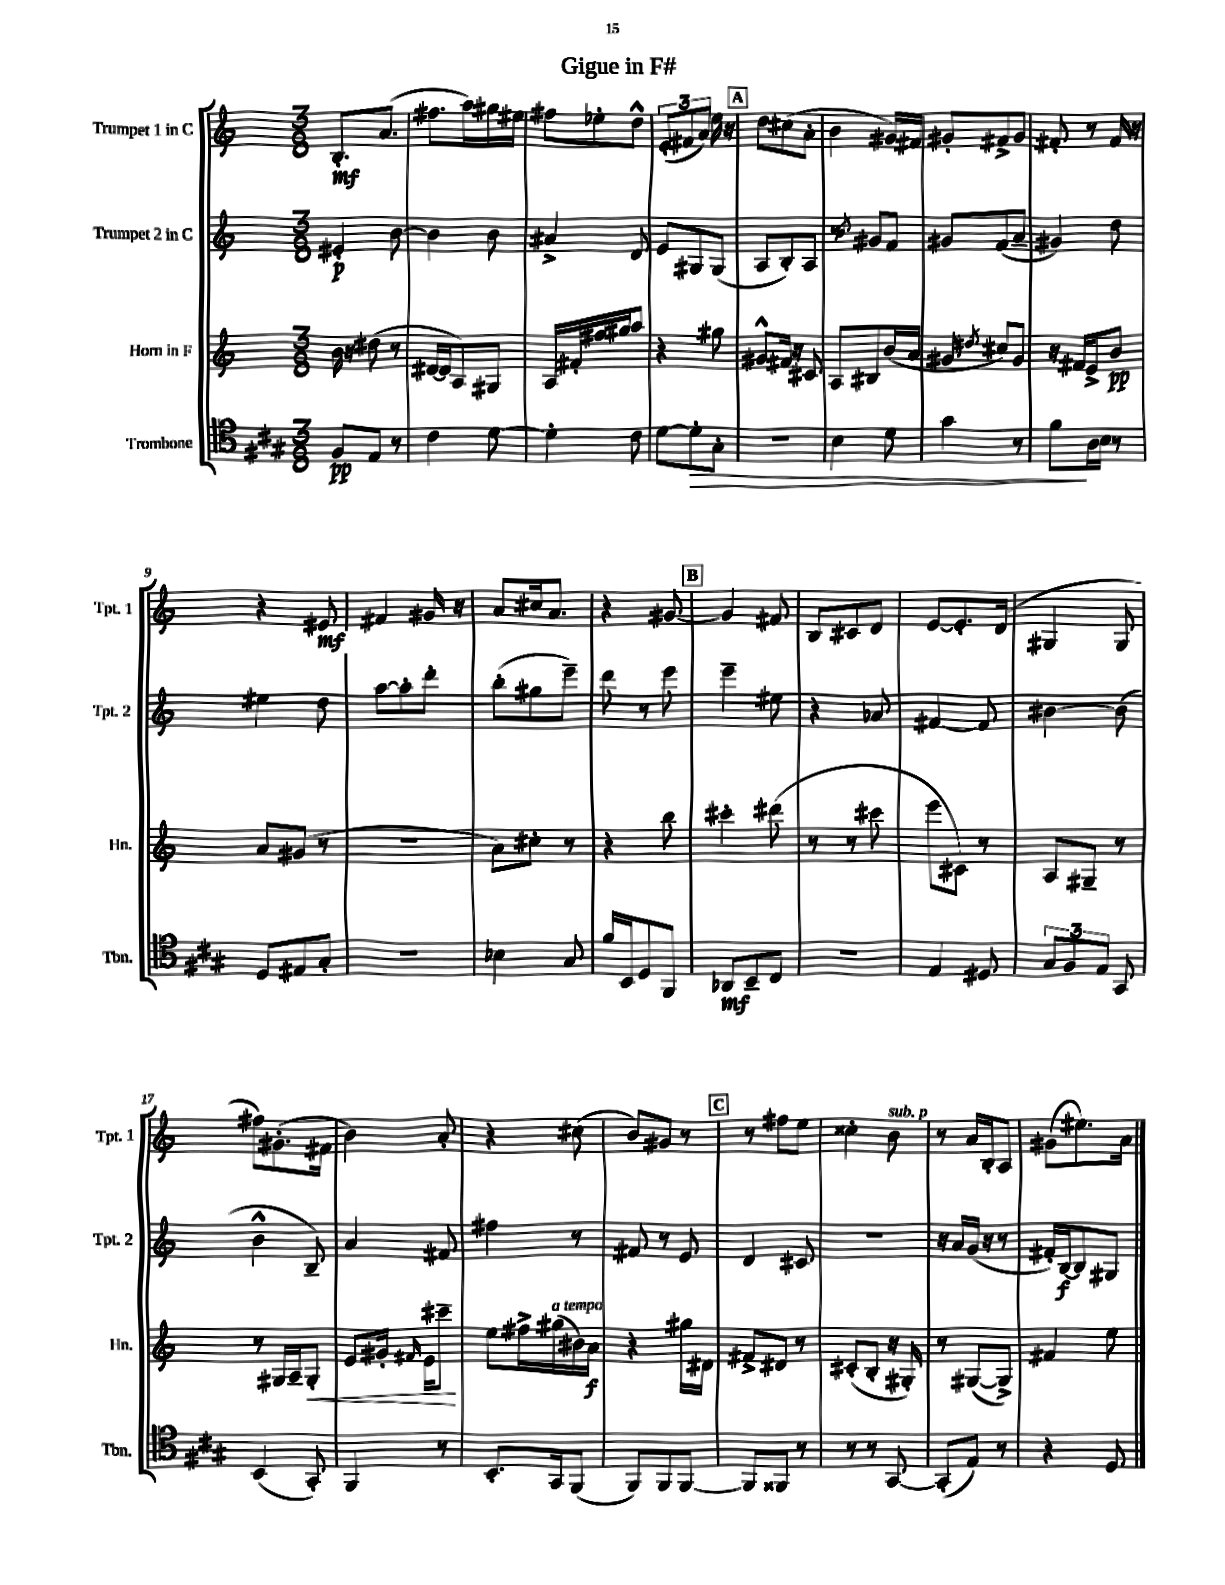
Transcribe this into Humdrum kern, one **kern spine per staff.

**kern	**kern	**kern	**kern
*staff4	*staff3	*staff2	*staff1
*clefC4	*clefG2	*clefG2	*clefG2
*k[f#c#g#]	*k[]	*k[]	*k[]
*M3/8	*M3/8	*M3/8	*M3/8
8F#/L	16b\	4e#'/	8.B'/L
.	16r	.	.
8E/J	(8dd#\	.	.
.	.	.	(8.a/J
8r	8r	[8b\	.
=	=	=	=
4c#\	[16d#/LL	4b\]	8.ff#\L
.	16d#/]J	.	.
.	8A/)	.	.
.	.	.	16aa\L)
[8d\	8G#/J	8b\	16gg#\
.	.	.	16ee#\JJ
=	=	=	=
4d'\]	16A/LL	4a#^/	8ff#\L
.	16f#'/	.	.
.	16ff#/	.	8ee-'\
.	16gg#/J	.	.
8c#\	8aa/J	8d/	8dd^^\J
=	=	=	=
[8d\L	4r	8e/L	(12e'/L
.	.	.	12f#/
8d'\]	.	8G#/	.
.	.	.	12a/J)
8G#'\J	8gg#\	(8G#/J	16ee\
.	.	.	16r
=	=	=	=
4.r	8g#^^/L	8A/L	8dd\L
.	16f#/Jk	8B'/)	(8cc#\
.	16r	.	.
.	8c#/	8A/J	8a'\J
=	=	=	=
4B\	8A/L	8r	4b\
.	.	8qb/	.
.	8B#/	8g#/L	.
8d\	(16b/L	8f/J	16g#/LL)
.	16a/JJ	.	16f#/JJ
=	=	=	=
4g#\	8g#/	8g#/L	8g#'/L
.	8qdd#/	.	.
.	8cc#/L)	(8f/	8f#^/
8r	8g#/J	8a~/J	8g#/J
=	=	=	=
8f#\L	16r	4g#/)	8f#'/
.	16f#/LK	.	.
16A\L	8e^/	.	8r
16B\JJ	.	.	.
8r	8b/J	8dd\	16f#/
.	.	.	16r
=	=	=	=
8D/L	8a/L	4ee#\	4r
8E#/	(8g#/J	.	.
8G#'/J	8r	8dd\	8e#/
=	=	=	=
4.r	4.r	[8aa\L	4f#/
.	.	8aa'\]	.
.	.	8ddd'\J	16g#/
.	.	.	16r
=	=	=	=
4B-\	8a\L)	(8bb'\L	8a/L
.	8cc#'\J	8gg#\	16cc#/k
.	.	.	8.a/J
8G#/	8r	8eee~\J)	.
=	=	=	=
16f#/LL	4r	8ddd\	4r
16BB/J	.	.	.
8D/	.	8r	.
8FF#/J	8bb\	8eee\	[8g#/
=	=	=	=
8AA-/L	4ccc#'\	4eee~\	4g#/]
8BB~/	.	.	.
8C#/J	(8ddd#\	8ee#\	8f#/
=	=	=	=
4.r	8r	4r	8B/L
.	8r	.	8c#/
.	8ccc#\	8a-/	8d/J
=	=	=	=
4E/	8eee\L	[4f#/	[8e/L
.	8c#\J)	.	8.e'/]
8D#/	8r	8f#/]	.
.	.	.	(16d/Jk
=	=	=	=
12G#/L	8A/L	[4b#\	4G#/
12F#/	.	.	.
.	8G#~/J	.	.
12E/J	.	.	.
8GG#/	8r	(8b#\]	8G#/
=	=	=	=
(4BB/	8r	4b^^\	8ff#\L)
.	16G#/LL	.	(8.g#'\
.	16A~/J	.	.
8GG#'/)	8G#'/J	8B~/)	.
.	.	.	16f#\Jk
=	=	=	=
4FF#/	8e/L	4a/	4b\)
.	16g#'/Jk	.	.
.	16qqf#/	.	.
.	16e\LK	.	.
8r	8ccc#~\J	8f#/	8a'/
=	=	=	=
8.BB'/L	8ee\L	4ff#\	4r
.	16ff#^\L	.	.
16GG#/k	(16gg#\	.	.
(8FF#/J	16b#\)	8r	(8cc#\
.	16a\JJ	.	.
=	=	=	=
8FF#/L)	4r	8f#/	8b/L)
8FF#/	.	8r	8g#/J
[8FF#/J	16gg#\LL	8e/	8r
.	16d#\JJ	.	.
=	=	=	=
8FF#/]L	8f#^/L	4d/	8r
8FF##/J	8d#/J	.	8ff#\L
8r	8r	8c#/	8ee\J
=	=	=	=
8r	(8c#'/L	4.r	4cc##'\
8r	8B'/J	.	.
[8GG#/	16r	.	8b\
.	16G#'/)	.	.
=	=	=	=
(8GG#'/]L	8r	16r	8r
.	.	16a/LL	.
8E/J)	([8G#/L	(16g/JJ	16a/LL
.	.	16r	16B'/J
8r	8G#^/]J)	8r	8A/J
=	=	=	=
4r	4f#/	16f#'/LL)	(8g#\L
.	.	[16B/J	.
.	.	8B/]	8.ee#\)
8D/	8ee\	8G#/J	.
.	.	.	16a\Jk
==	==	==	==
*-	*-	*-	*-
